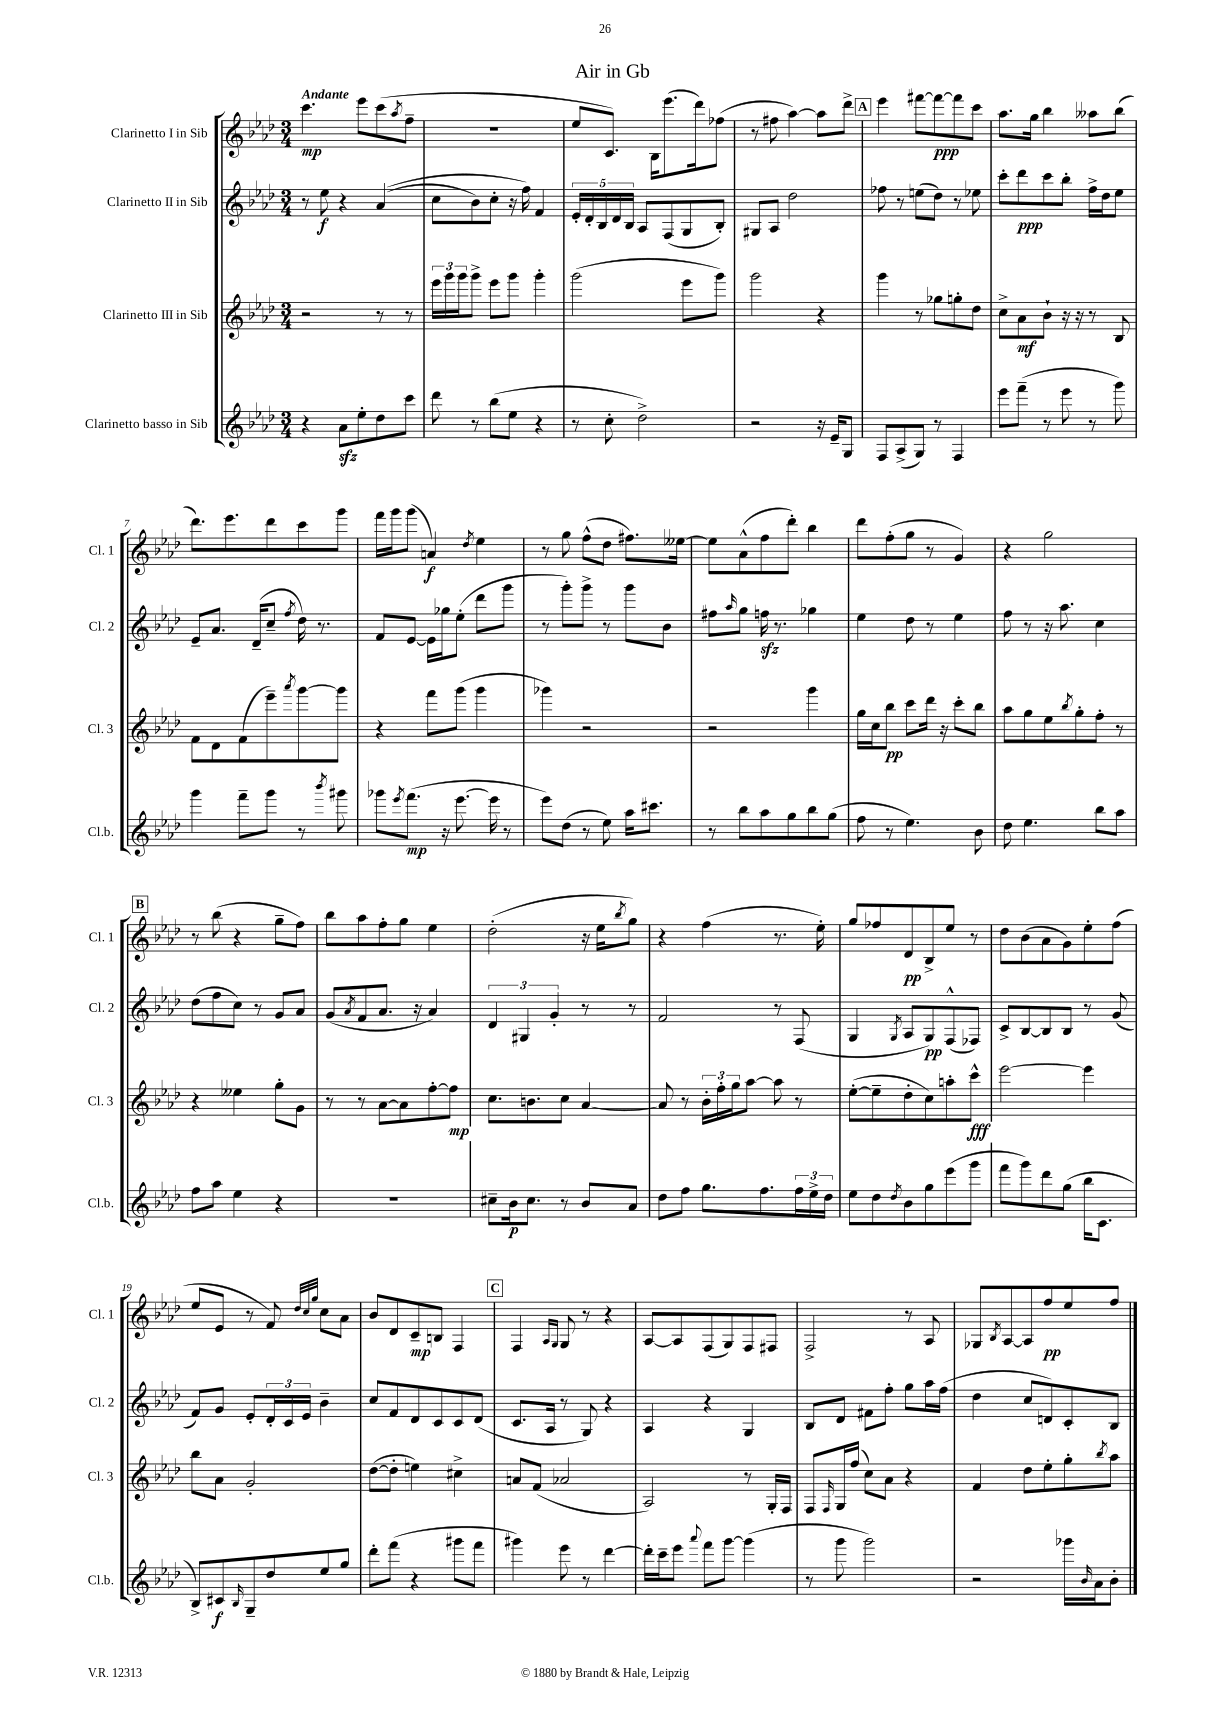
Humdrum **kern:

**kern	**kern	**kern	**kern
*staff4	*staff3	*staff2	*staff1
*clefG2	*clefG2	*clefG2	*clefG2
*k[b-e-a-d-]	*k[b-e-a-d-]	*k[b-e-a-d-]	*k[b-e-a-d-]
*M3/4	*M3/4	*M3/4	*M3/4
4r	2r	8r	4.ccc
.	.	8ee-	.
8a-	.	4r	.
8ee-'	.	.	8eee-
8dd-	8r	&((4a-	(8ccc
.	.	.	8qaa-
8ccc	8r	.	8ff~
=	=	=	=
8ddd-	24eee-	8cc	2.r
.	24ggg	.	.
.	24ggg	.	.
8r	8ggg^	8b-)	.
(8bb-	8eee-	8cc'	.
8ee-	8ggg	16r	.
.	.	16ff&)	.
4r	4ggg'	4f	.
=	=	=	=
8r	(2ggg	20e-'	8ee-
.	.	20d-'	.
.	.	20B-	.
8cc'	.	.	8.c)
.	.	20d-	.
.	.	20B-	.
2dd-^)	.	8A-	.
.	.	.	16B-
.	.	(8F	(8.eee-
.	8eee-	8G	.
.	.	.	16ddd-)
.	8ggg)	8B-')	(8ff-
=	=	=	=
2r	2ggg	8G#	8r
.	.	8A-	8ff#
.	.	2dd-	[4aa-)
16r	4r	.	8aa-]
16e-~	.	.	.
8G	.	.	8ddd-^
=	=	=	=
8F	4ggg	8ff-	4eee-
(8A-^	.	8r	.
8G)	8r	(8ee	[8fff#
8r	8gg-	8dd-)	8fff#_
4F	8gg'	8r	8fff#]
.	8dd-	8ee-	8ccc
=	=	=	=
8eee-	8cc^	8ccc'	8.aa-
(8fff~	8a-	8ddd-	.
.	.	.	16gg
8r	8b-`	8ccc	4bb-
8eee-	16r	8bb-'	.
.	16r	.	.
8r	8r	16ff^	8aa--
.	.	16dd-	.
8ggg)	8B-	8ee-	(8bb-
=	=	=	=
4ggg	8f	8e-~	8.ddd-)
.	8d-	8.a-	.
.	.	.	8.eee-
8fff~	(8f	.	.
.	.	(16d-~	.
8ggg	8eee-~)	8cc~	8ddd-
.	8qaaa-	8qff	.
8r	[8ggg	16dd-)	8ccc
.	.	8.r	.
8qbbb-	.	.	.
8ggg#	8ggg]	.	8ggg
=	=	=	=
8ggg-	4r	8f	16fff
.	.	.	16ggg
8qeee-	.	.	.
(8.fff	.	[8e-	(8ggg
.	8fff	16e-]	4a)
16r	.	16gg-	.
[8.eee-	(8ggg	(8ee-'	.
.	.	.	8qdd-
.	4ggg	8ddd-	4ee-
16eee-]	.	.	.
8r	.	8ggg	.
=	=	=	=
8eee-)	4ggg-)	8r	8r
(8dd-	.	8ggg')	8gg
8r	2r	8ggg^	(8ff^^
8ee-)	.	8r	8dd-
16aa-	.	8ggg	8.ff#)
8.ccc#	.	.	.
.	.	8b-	.
.	.	.	[16ee--
=	=	=	=
8r	2r	8ff#	8ee--]
.	.	16qqaa-	.
8bb-	.	8gg	(8a-^^
8aa-	.	16ff	8ff
.	.	8.r	.
8gg	.	.	8ddd-')
8bb-	4ggg	4gg-	4bb-
(8gg	.	.	.
=	=	=	=
8ff	16gg	4ee-	8ddd-
.	16cc	.	.
8r	8bb-	.	(8ff'
4.ee-)	8ccc	8dd-	8gg
.	16ddd-	8r	8r
.	16r	.	.
.	8ccc'	4ee-	4g)
8b-	8bb-	.	.
=	=	=	=
8dd-	8aa-	8ff	4r
4.ee-	8gg	8r	.
.	8ee-	16r	2gg
.	.	8.aa-	.
.	8qbb-	.	.
.	8gg'	.	.
8bb-	8ff'	4cc	.
8aa-	8r	.	.
=	=	=	=
8ff	4r	(8dd-	8r
8aa-	.	8ff	(8bb-
4ee-	4ee--	8cc)	4r
.	.	8r	.
4r	8gg'	8g	8gg~
.	8g	8a-	8ff)
=	=	=	=
2.r	8r	(8g	8bb-
.	.	8qa-	.
.	8r	8f	8aa-
.	[8a-	8.a-	8ff'
.	8a-]	.	8gg
.	.	16r	.
.	[8ff'	4a-)	4ee-
.	8ff]	.	.
=	=	=	=
8cc#~	8.cc	6d-	(2dd-'
16b-	.	.	.
.	.	6G#	.
8.cc#	8.b	.	.
.	.	6g'	.
8r	8cc	.	.
8b-	[4a-	8r	16r
.	.	.	16ee-
.	.	.	8qbb-
8a-	.	8r	8gg)
=	=	=	=
8dd-	8a-]	2f	4r
8ff	8r	.	.
8.gg	24b-'	.	(4ff
.	24ff'	.	.
.	24gg	.	.
.	[8aa-	.	.
8.ff	.	.	.
.	8aa-]	8r	8.r
24ff	8r	(8F	.
24ee-^	.	.	.
.	.	.	16ee-')
24dd-	.	.	.
=	=	=	=
8ee-	([8ee-'	4G	8gg
8dd-	8ee-~]	.	8ff-
8qdd-	.	8qG	.
8b-	8dd-'	8A-	8d-
8gg	8cc)	8G)	8B-^
(8eee-	8aa'	(8F^^	8ee-
8ggg	8ccc^^	8F-)	8r
=	=	=	=
8fff	[2eee-	8c^	8dd-
8ggg)	.	[8B-	(8b-
8ddd-	.	8B-]	8a-
(8gg	.	8B-	8g)
16bb-	4eee-]	8r	8ee-'
8.c	.	.	.
.	.	(8g	(8ff
=	=	=	=
8B-^)	8bb-	8f)	8ee-
8c#	8a-	8g	8e-
16qqB-	.	.	.
8G~	2g'	8e-'	8r
8dd-	.	24d-'	8f)
.	.	24c	.
.	.	24e-	.
.	.	.	32qqdd-
.	.	.	32qqcc
.	.	.	32qqgg
8ee-	.	4b-~	8cc
8gg	.	.	8a-
=	=	=	=
8ddd-'	([8dd-	8cc	8b-
(8fff	8dd-']	8f	8d-
4r	4ee)	8d-	8c~
.	.	8c	8B
8ggg#	4cc#^	8c	4F
8fff	.	(8d-	.
=	=	=	=
4ggg#)	8a	8.c	4F
.	(8f	.	.
.	.	16A-	.
.	.	.	16qqA-
.	.	.	16qqG
8eee-	2a-	8r	8G
8r	.	8G)	8r
[4ddd-	.	4r	4r
=	=	=	=
16ddd-']	2A-)	4A-	[8A-
16ccc~	.	.	.
8eee-	.	.	8A-]
8qqaaa-	.	.	.
8fff	.	4r	(8F
[8ggg	.	.	8G)
(4ggg]	8r	4G	8F
.	16G'	.	8F#
.	16F	.	.
=	=	=	=
8r	8F	8B-	2F^
.	16qqF	.	.
8ggg	16G	8d-	.
.	(16ff	.	.
2ggg)	8cc)	8f#	.
.	8a-	8ff'	.
.	4r	8gg	8r
.	.	16aa-	8A-
.	.	(16ff	.
=	=	=	=
2r	4f	4dd-	8G-
.	.	.	8qB-
.	.	.	[8A-
.	8dd-	8cc	8A-]
.	8ee-'	8d)	8ff
16ggg-	8gg'	8c'	8ee-
16qqb-	.	.	.
16a-	.	.	.
.	8qbb-	.	.
8b-'	8aa-	8B-	8ff
==	==	==	==
*-	*-	*-	*-
